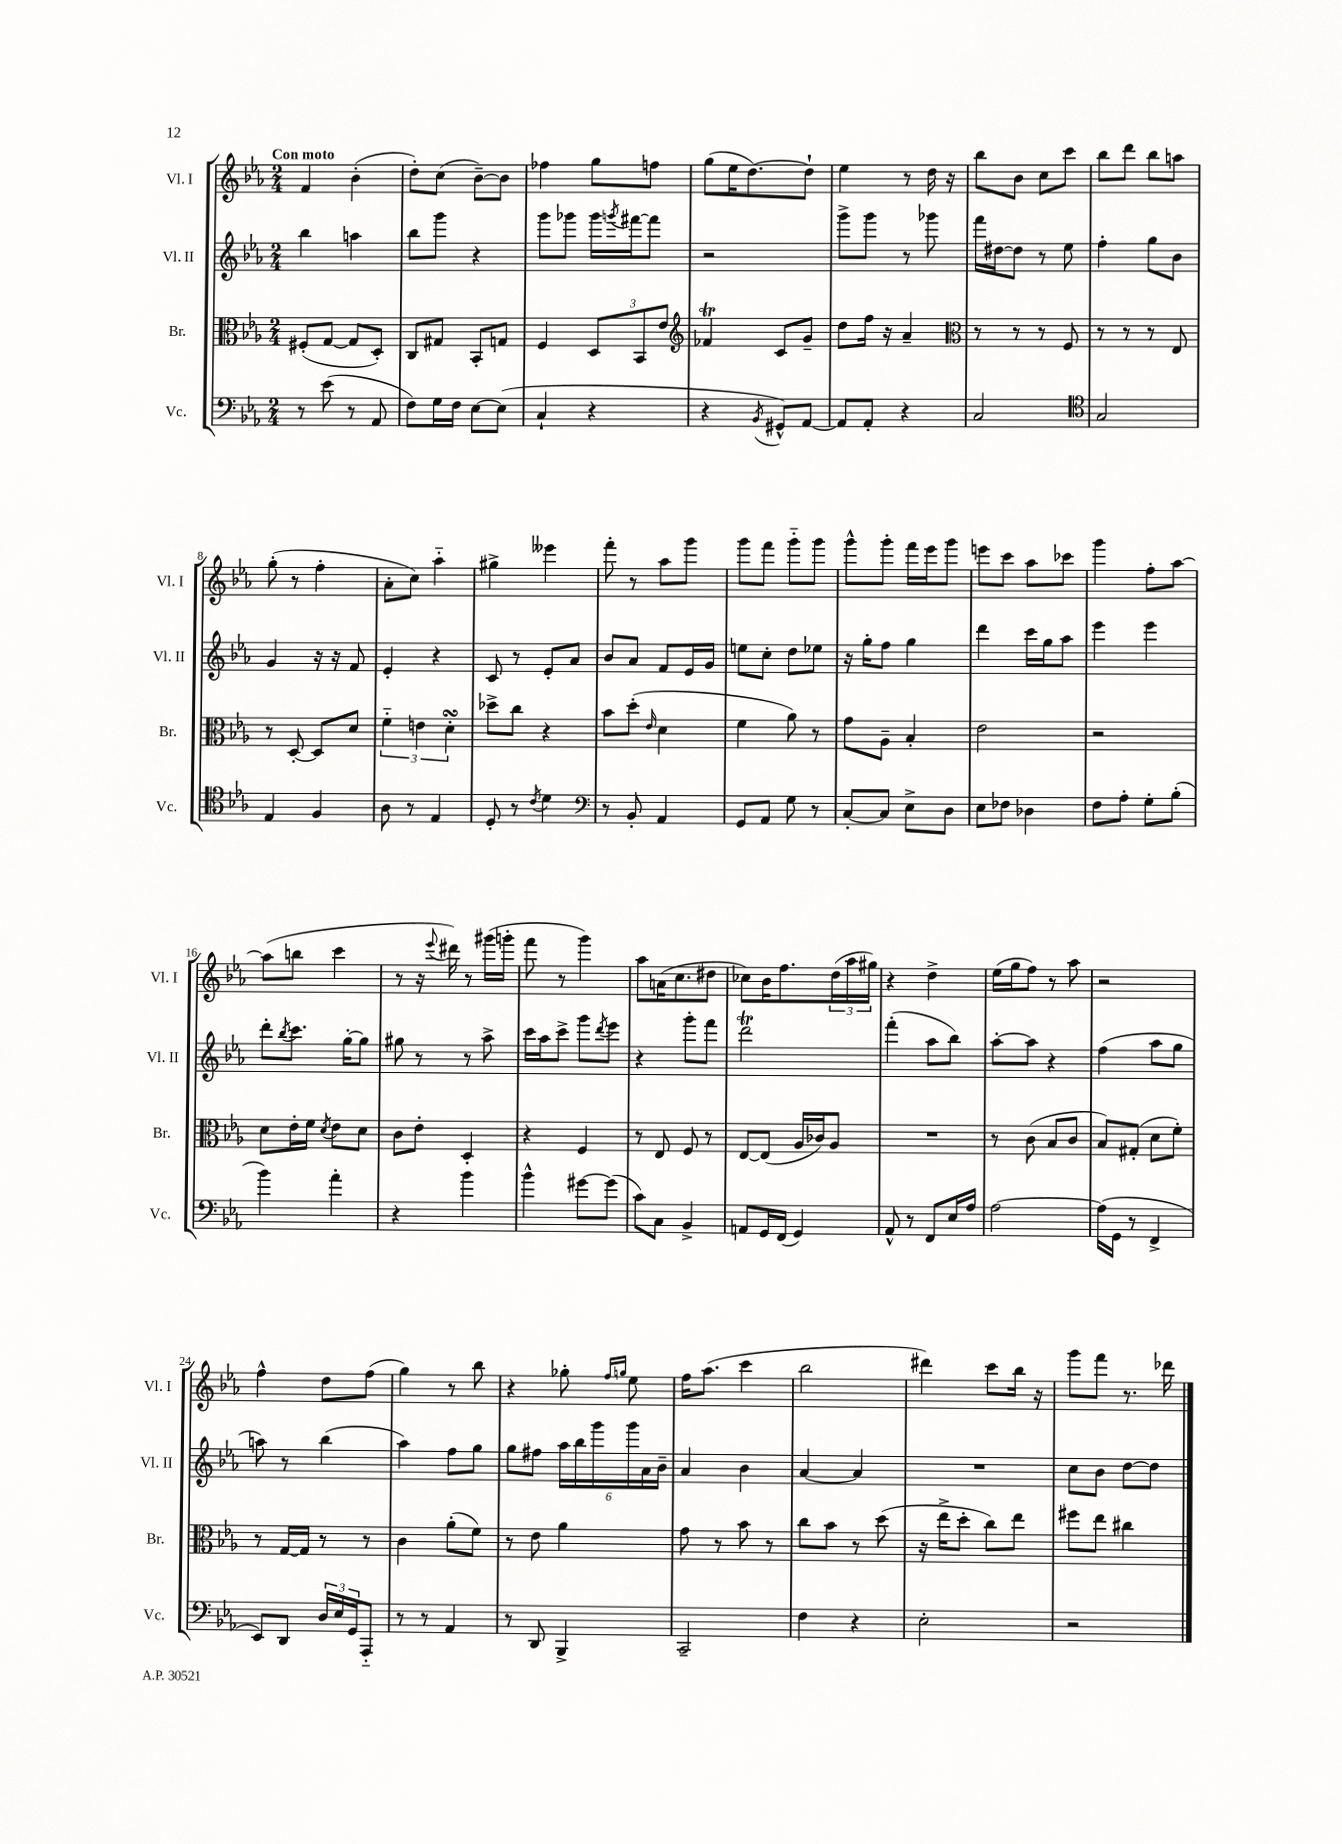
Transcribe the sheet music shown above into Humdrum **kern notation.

**kern	**kern	**kern	**kern
*staff4	*staff3	*staff2	*staff1
*clefF4	*clefC3	*clefG2	*clefG2
*k[b-e-a-]	*k[b-e-a-]	*k[b-e-a-]	*k[b-e-a-]
*M2/4	*M2/4	*M2/4	*M2/4
8r	(8F#'	4bb-	4f
(8e-	[8G	.	.
8r	8G]	4aa	(4b-'
8AA-	8D')	.	.
=	=	=	=
8F)	8C	8bb-	8dd')
16G	8G#	8ggg	(8cc
16F	.	.	.
[8E-	8BB-'	4r	[8b-~)
(8E-]	8G	.	8b-]
=	=	=	=
4C`	4F	8ggg	4ff-
.	.	8ggg-	.
4r	12D	16ggg-	8gg
.	.	8qggg	.
.	.	[16fff#	.
.	12BB-	.	.
.	.	8fff#]	8ff
.	12e-	.	.
=	=	=	=
*	*clefG2	*	*
4r	4f-	2r	(8gg
.	.	.	16ee-
.	.	.	[8.dd)
8qBB-	.	.	.
8GG#^^)	8c	.	.
[8AA-	8g~	.	8dd`]
=	=	=	=
8AA-]	8dd	8ggg^	4ee-
8AA-'	16ff	8ggg	.
.	16r	.	.
4r	4a-~	8r	8r
.	.	8ggg-	16dd
.	.	.	16r
=	=	=	=
*	*clefC3	*	*
2C	8r	16fff	8bb-
.	.	[16dd#	.
.	8r	8dd#]	8b-
.	8r	8r	8cc
.	8F	8ee-	8ccc
=	=	=	=
*clefC4	*	*	*
2G	8r	4ff'	8bb-
.	8r	.	8ddd
.	8r	8gg	8bb-
.	8E-	8b-	8aa
=	=	=	=
4E-	8r	4g	(8gg'
.	[8D'	.	8r
4F	8D]	16r	4ff'
.	.	16r	.
.	8d	8f	.
=	=	=	=
8A-	6f'~	4e-'	8a-'
8r	.	.	8cc)
.	6e	.	.
4E-	.	4r	4aa-'~
.	6d'	.	.
=	=	=	=
8D'	8dd-^	8c	4gg#^
8r	8cc	8r	.
8qc	.	.	.
4d	4r	8e-'	4eee--
.	.	8a-	.
=	=	=	=
*clefF4	*	*	*
8r	8b-	8b-	8fff'
8BB-'	(8dd'	8a-	8r
.	16qqe-	.	.
4AA-	4d	8f	8aa-
.	.	16e-	8ggg
.	.	16g	.
=	=	=	=
8GG	4f	8ee	8ggg
8AA-	.	8cc'	8fff
8G	8a-)	8dd	8ggg'~
8r	8r	8ee-	8ggg
=	=	=	=
[8C'	8g	16r	8ggg^^
.	.	16gg'	.
8C]	8A-~	8ff	8ggg'
8E-^	4B-'	4gg	16fff
.	.	.	16eee-
8D	.	.	8ggg
=	=	=	=
8E-	2e-	4ddd	8eee
8F-	.	.	8ccc
4D-	.	16ccc	8aa-
.	.	16gg	.
.	.	8aa-	8ccc-
=	=	=	=
8F	2r	4eee-	4ggg
8A-'	.	.	.
8G'	.	4eee-	8ff'
(8B-'	.	.	[8aa-
=	=	=	=
4b-)	8d	8ddd'	(8aa-]
.	.	8qbb-	.
.	16e-'	8.ccc	8bb
.	16f	.	.
.	8qd	.	.
4a-'	8e-	.	4ccc
.	.	[16gg'	.
.	8d	8gg]	.
=	=	=	=
4r	8c	8gg#	8r
.	8e-'	8r	16r
.	.	.	8qqeee-
.	.	.	16ddd#)
4b-	4D'	8r	8r
.	.	8aa-^	(16ggg#
.	.	.	16ggg'
=	=	=	=
4b-^^	4r	16ccc	8fff
.	.	16aa-	.
.	.	8ccc^	8r
[8g#	4F	8ggg	4ggg)
.	.	8qddd	.
(8g#]	.	8eee-	.
=	=	=	=
8c)	8r	4r	8aa-
8C	8E-	.	(16a
.	.	.	8.cc
4BB-^	8F	8ggg'	.
.	8r	8fff	8dd#
=	=	=	=
8AA	[8E-	2ddd	8cc-)
16GG	(8E-]	.	16b-
(16FF	.	.	8.ff
4GG)	16A-	.	.
.	16c-)	.	.
.	8A-	.	(24dd
.	.	.	24aa-
.	.	.	24gg#)
=	=	=	=
8AA-^^	2r	(4fff'	4r
8r	.	.	.
8FF	.	8aa-	4dd^
16E-	.	8bb-)	.
16A-	.	.	.
=	=	=	=
[2A-	8r	[8aa-'	(16ee-
.	.	.	16gg
.	(8c	8aa-]	8ff)
.	8B-	4r	8r
.	8c	.	8aa-
=	=	=	=
(16A-]	8B-)	(4ff	2r
16GG	.	.	.
8r	(8G#'	.	.
4FF^	8d	8aa-	.
.	8f')	8gg	.
=	=	=	=
8EE-)	8r	8aa)	4ff^^
8DD	[16G	8r	.
.	16G]	.	.
24D	8r	(4bb-	8dd
24E-	.	.	.
24GG	.	.	.
8AAA-'~	8r	.	(8ff
=	=	=	=
8r	4c	4aa-)	4gg)
8r	.	.	.
4AA-	(8a-'	8ff	8r
.	8f)	8gg	8bb-
=	=	=	=
8r	8r	8gg	4r
8DD	8e-	8ff#	.
4BBB-^	4a-	24aa-	8gg-'
.	.	24bb-	.
.	.	24ggg	.
.	.	.	16qqff
.	.	.	16qqgg
.	.	24ggg	8ee-
.	.	24a-	.
.	.	24b-~	.
=	=	=	=
2CC~	8g	4a-	16ff
.	.	.	(8.aa-
.	8r	.	.
.	8b-	4b-	4ccc
.	8r	.	.
=	=	=	=
4F	8cc	[4a-	2bb-
.	8b-	.	.
4r	8r	4a-]	.
.	(8dd	.	.
=	=	=	=
2E-'	16r	2r	4ddd#)
.	16ee-^	.	.
.	8dd'	.	.
.	8cc)	.	8ccc
.	8ee-	.	16bb-
.	.	.	16r
=	=	=	=
2r	8ff#	8cc	8ggg
.	8ee-	8b-	8fff
.	4cc#	[8dd	8.r
.	.	8dd]	.
.	.	.	16ddd-
==	==	==	==
*-	*-	*-	*-
